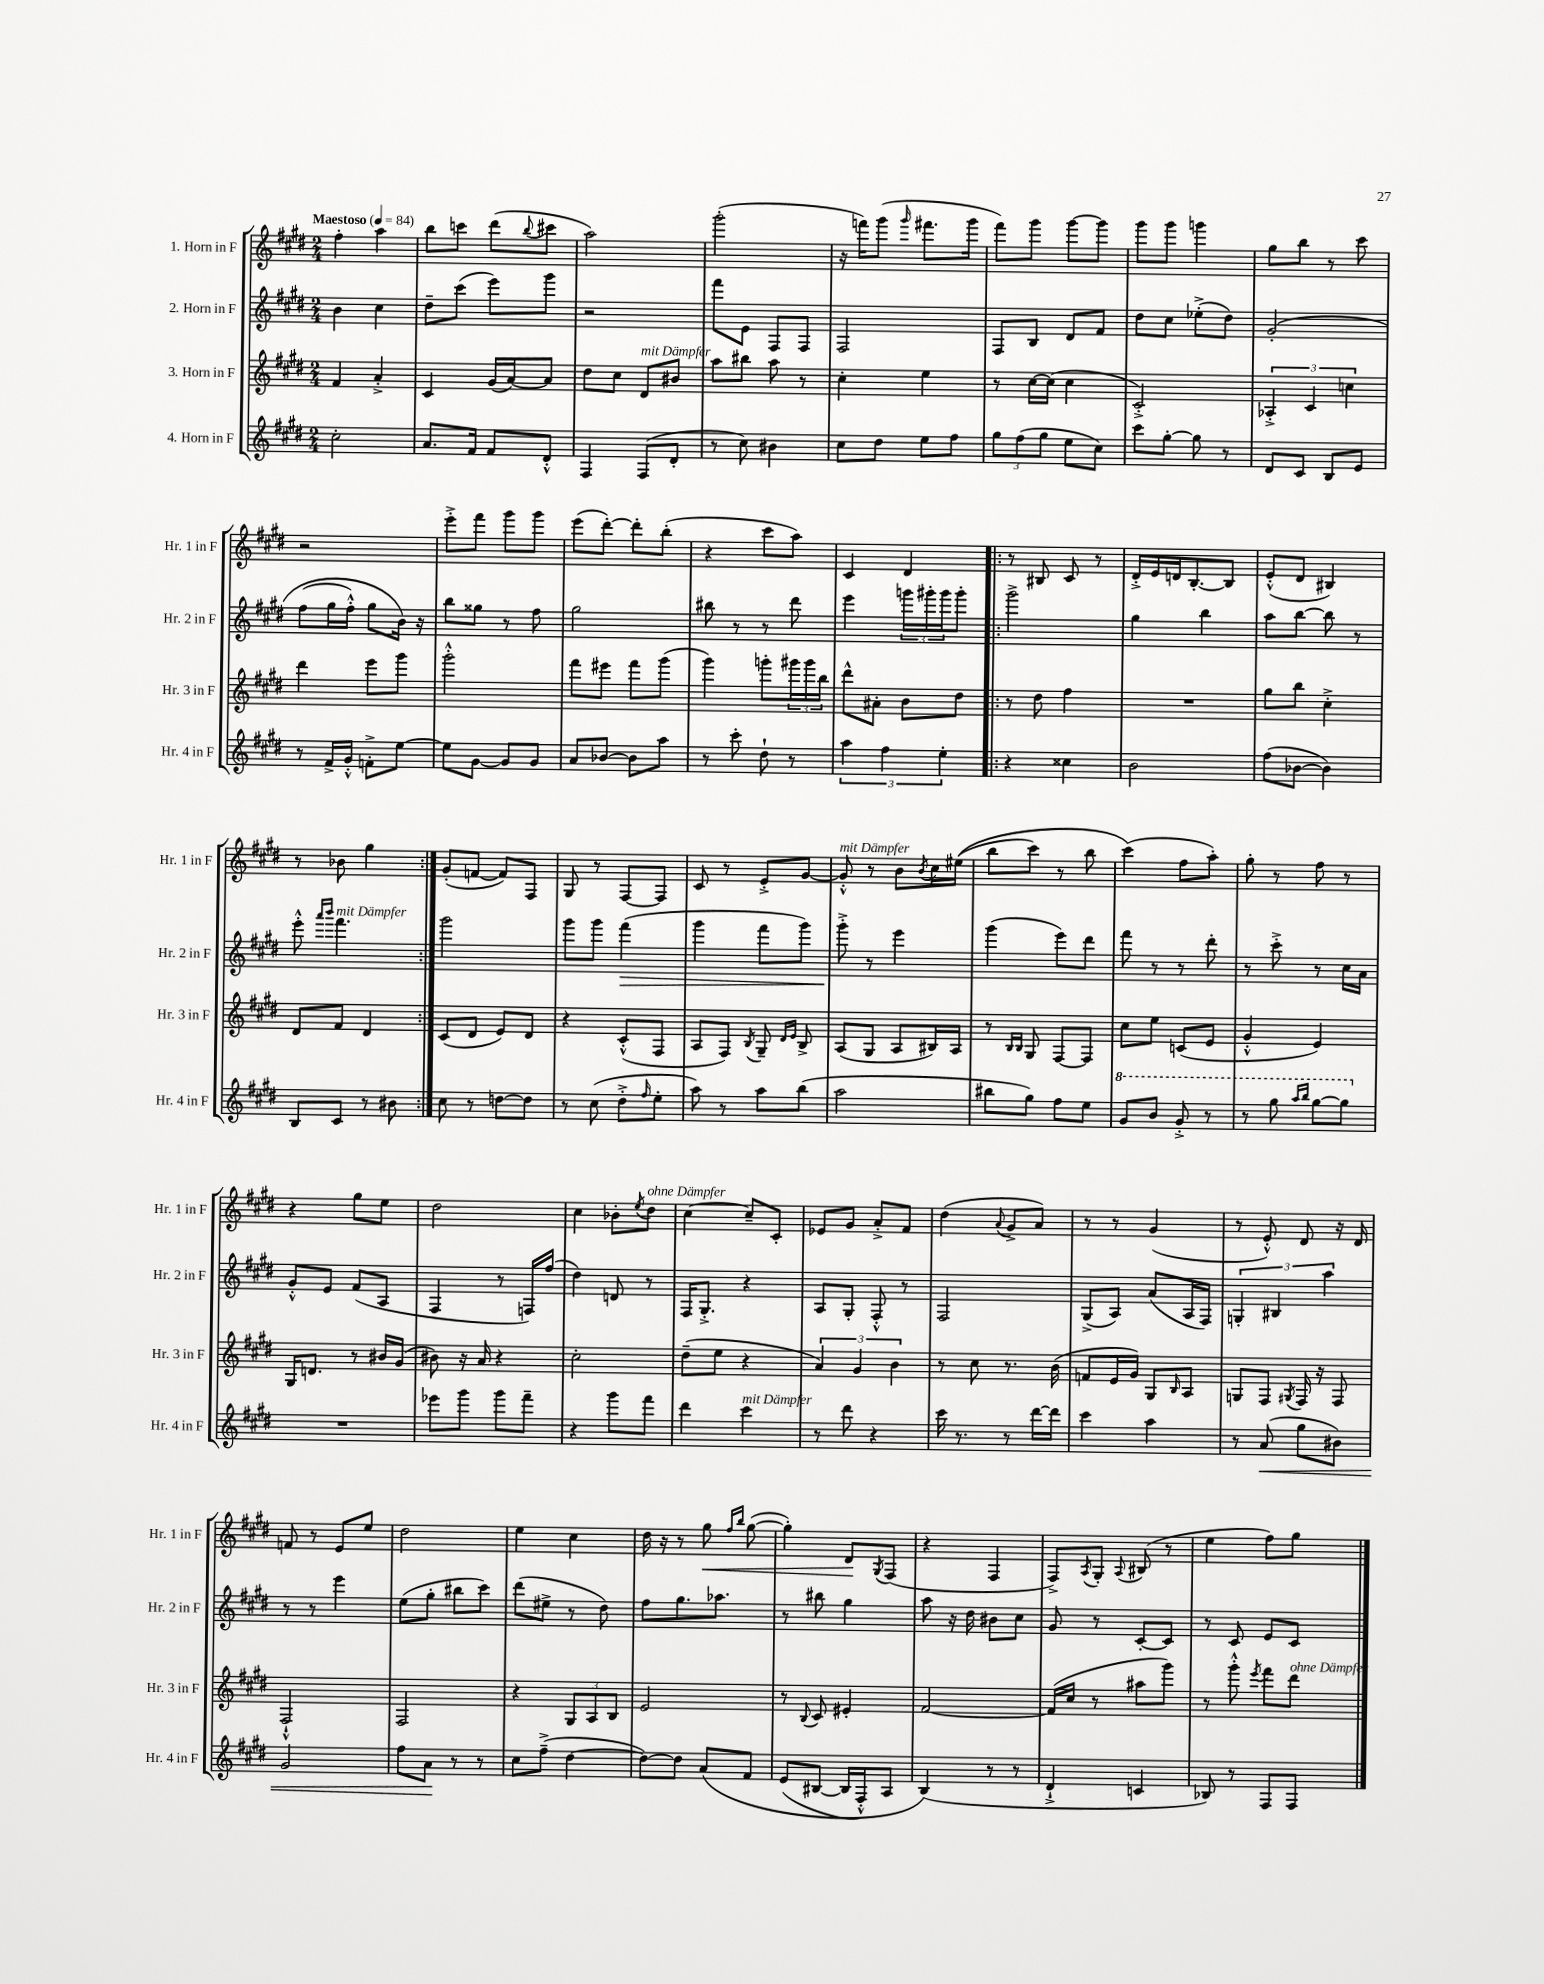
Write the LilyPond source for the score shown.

<<
\new StaffGroup <<
\new Staff = "s0" \with { instrumentName = "1. Horn in F" shortInstrumentName = "Hr. 1 in F" } {
    \clef treble \key e \major \numericTimeSignature \time 2/4 \tempo "Maestoso" 4 = 84
    fis''4-. a''4 |
    b''8 c'''8 dis'''8( \appoggiatura { b''8 } cis'''8 |
    a''2) |
    gis'''2-.( |
    r16 f'''16) gis'''8( \grace { gis'''16 } fis'''8. gis'''16 |
    fis'''8) gis'''8 gis'''8~ gis'''8 |
    gis'''8 gis'''8 g'''4 |
    gis''8 b''8 r8 cis'''8 |
    r2 |
    e'''8-.-> fis'''8 gis'''8 gis'''8 |
    e'''8( dis'''8~-.) dis'''8-. b''8-.( |
    r4 cis'''8 a''8) |
    cis'4 dis'4 |
    \repeat volta 2 { r8 bis8 cis'8 r8 |
    dis'16-.-> e'16 d'16 b8.~-. b8 |
    e'8-.-^( dis'8 bis4) |
    r8 bes'8 gis''4 | }
    gis'8-.( f'8~ f'8) fis8 |
    gis8 r8 fis8~ fis8 |
    cis'8 r8 e'8-.-> gis'8~ |
    gis'8-.-^^\markup { \italic "mit Dämpfer" } r8 b'8 \acciaccatura { b'8 } cis''16 eis''16(\( |
    b''8 cis'''8) r8 b''8 |
    cis'''4(\) fis''8 a''8-.) |
    gis''8-. r8 fis''8 r8 |
    r4 gis''8 e''8 |
    dis''2 |
    cis''4 bes'8-. \acciaccatura { e''8 } dis''8^\markup { \italic "ohne Dämpfer" } |
    cis''4~ cis''8-- cis'8-. |
    ees'8 gis'8 a'8-.-> fis'8 |
    dis''4( \appoggiatura { a'8 } gis'8-> a'8) |
    r8 r8 gis'4( |
    r8 e'8-.-^) dis'8 r16 dis'16 |
    f'8 r8 e'8 e''8 |
    dis''2 |
    e''4 cis''4 |
    dis''16 r16 r8 gis''8\< \grace { fis''16 b''16 } gis''8~( |
    gis''4-.) dis'8\! \acciaccatura { gis8 } fis8( |
    r4 fis4 |
    fis8->) \acciaccatura { a8 } gis8-. \appoggiatura { a8 } bis8( r8 |
    e''4 fis''8) gis''8 \bar "|." |
}
\new Staff = "s1" \with { instrumentName = "2. Horn in F" shortInstrumentName = "Hr. 2 in F" } {
    \clef treble \key e \major \numericTimeSignature \time 2/4
    b'4 cis''4 |
    dis''8-- cis'''8( e'''8) gis'''8 |
    r2 |
    fis'''8 e'8 fis8 fis8 |
    fis2 |
    fis8 b8 dis'8 fis'8 |
    dis''8 cis''8 ees''8-.->( dis''8) |
    gis'2-.\( |
    fis''8( gis''16 fis''16-.-^) gis''8 b'16\) r16 |
    b''8 gisis''8 r8 fis''8 |
    gis''2 |
    bis''8 r8 r8 dis'''8 |
    e'''4 \tuplet 3/2 { g'''16 gis'''16-. gis'''16 } gis'''8-. |
    \repeat volta 2 { gis'''2-> |
    gis''4 b''4 |
    a''8 b''8~ b''8 r8 |
    e'''8-.-^ \grace { a'''16 b'''16 } fis'''4.^\markup { \italic "mit Dämpfer" } | }
    gis'''2 |
    gis'''8 gis'''8 fis'''4\>( |
    gis'''4 fis'''8 gis'''8) |
    gis'''8-.->\! r8 e'''4 |
    gis'''4( e'''8) dis'''8 |
    fis'''8 r8 r8 dis'''8-. |
    r8 cis'''8-.-> r8 cis''16 a'16 |
    gis'8-.-^ e'8 fis'8( a8 |
    fis4 r8 f16) fis''16( |
    dis''4) d'8 r8 |
    fis16 gis8.-.-> r4 |
    a8 gis8-. fis8-.-^ r8 |
    fis2 |
    gis8->( a8) a'8( a16 fis16) |
    \tuplet 3/2 { g4-. bis4 a''4 } |
    r8 r8 e'''4 |
    e''8( gis''8-. bis''8 cis'''8) |
    dis'''8( eis''8-> r8 dis''8) |
    fis''8 gis''8. aes''8. |
    r8 bis''8 gis''4 |
    a''8 r16 dis''16 bis'8 cis''8 |
    gis'8 r8 cis'8~-. cis'8 |
    r8 cis'8 e'8 cis'8 \bar "|." |
}
\new Staff = "s2" \with { instrumentName = "3. Horn in F" shortInstrumentName = "Hr. 3 in F" } {
    \clef treble \key e \major \numericTimeSignature \time 2/4
    fis'4 a'4-.-> |
    cis'4 gis'16( a'16~) a'8 |
    dis''8 cis''8 dis'8^\markup { \italic "mit Dämpfer" } bis'8 |
    a''8 bis''8 a''8 r8 |
    cis''4-. e''4 |
    r8 cis''16~ cis''16( cis''4 |
    cis'2-.->) |
    \tuplet 3/2 { aes4-.-> cis'4 c''4 } |
    dis'''4 e'''8 gis'''8 |
    gis'''2-.-^ |
    fis'''8 eis'''8 fis'''8 gis'''8( |
    gis'''4) g'''8-. \tuplet 3/2 { gis'''16 gis'''16 b''16 } |
    dis'''8-^ ais'8-. b'8 dis''8 |
    \repeat volta 2 { r8 dis''8 fis''4 |
    R2 |
    gis''8 b''8 cis''4-.-> |
    dis'8 fis'8 dis'4 | }
    cis'8( dis'8 e'8) dis'8 |
    r4 cis'8-.-^( fis8 |
    a8 fis8) \acciaccatura { b8 } gis8-- \grace { dis'16 e'16 } b8-> |
    a8( gis8 a8 bis16) a16 |
    r8 \grace { b16 b16 } gis8 fis8~ fis8 |
    cis''8 e''8 c'8( e'8 |
    gis'4-.-^ e'4) |
    gis16 d'8. r8 bis'16 gis'16( |
    bis'8) r16 a'16 r4 |
    cis''2-. |
    dis''8--( e''8 r4 |
    \tuplet 3/2 { a'4) gis'4 b'4 } |
    r8 cis''8 r8. b'16( |
    f'8 e'16 gis'16) gis8 \grace { b16 } a8 |
    g8 fis8 \acciaccatura { gis8 } fis16 r16 fis8 |
    fis2-!-^ |
    fis2 |
    r4 \tuplet 3/2 { gis8 a8 b8 } |
    e'2 |
    r8 \appoggiatura { b8 } cis'8 eis'4-. |
    fis'2~ |
    fis'16( cis''16 r8 ais''8 gis'''8) |
    r8 gis'''8-.-^ \acciaccatura { e'''8 } fis'''8 dis'''8^\markup { \italic "ohne Dämpfer" } \bar "|." |
}
\new Staff = "s3" \with { instrumentName = "4. Horn in F" shortInstrumentName = "Hr. 4 in F" } {
    \clef treble \key e \major \numericTimeSignature \time 2/4
    cis''2-. |
    a'8. fis'16 fis'8 dis'8-.-^ |
    fis4 fis8( dis'8-. |
    r8 cis''8) bis'4 |
    cis''8 dis''8 e''8 fis''8 |
    \tuplet 3/2 { gis''8 fis''8( gis''8 } e''8 cis''8) |
    cis'''8 gis''8~-. gis''8 r8 |
    dis'8 cis'8 b8 e'8 |
    r8 fis'16-> gis'16-.-^ f'8-.-> e''8~ |
    e''8 gis'8~ gis'8 gis'8 |
    a'8 bes'8~ bes'8 a''8 |
    r8 cis'''8-. dis''8-! r8 |
    \tuplet 3/2 { a''4 fis''4 e''4-. } |
    \repeat volta 2 { r4 cisis''4 |
    b'2 |
    fis''8( bes'8~ bes'4) |
    b8 cis'8 r8 bis'8 | }
    cis''8 r8 d''8~ d''8 |
    r8 cis''8( dis''8-.-> \grace { fis''16 } e''8-. |
    a''8) r8 a''8 b''8( |
    a''2 |
    bis''8 gis''8) fis''8 e''8 |
    \ottava #1 gis''8 b''8 gis''8-.-> r8 |
    r8 gis'''8 \grace { a'''16 b'''16 } gis'''8~ gis'''8 \ottava #0 |
    R2 |
    ees'''8 gis'''8 gis'''8 fis'''8-- |
    r4 gis'''8 fis'''8 |
    dis'''4 cis'''4^\markup { \italic "mit Dämpfer" } |
    r8 dis'''8 r4 |
    cis'''16 r8. r8 dis'''16~ dis'''16 |
    cis'''4 a''4 |
    r8 a'8\<( gis''8 bis'8) |
    gis'2 |
    fis''8 a'8\! r8 r8 |
    cis''8 fis''8--->( dis''4~ |
    dis''8~) dis''8 a'8\( fis'8 |
    e'8( bis8~ bis16 fis16-.-^) a8 |
    b4(\) r8 r8 |
    dis'4-!-> c'4 |
    bes8) r8 fis8 fis8 \bar "|." |
}
>>
>>
\layout { \context { \Score \remove "Bar_number_engraver" } }
